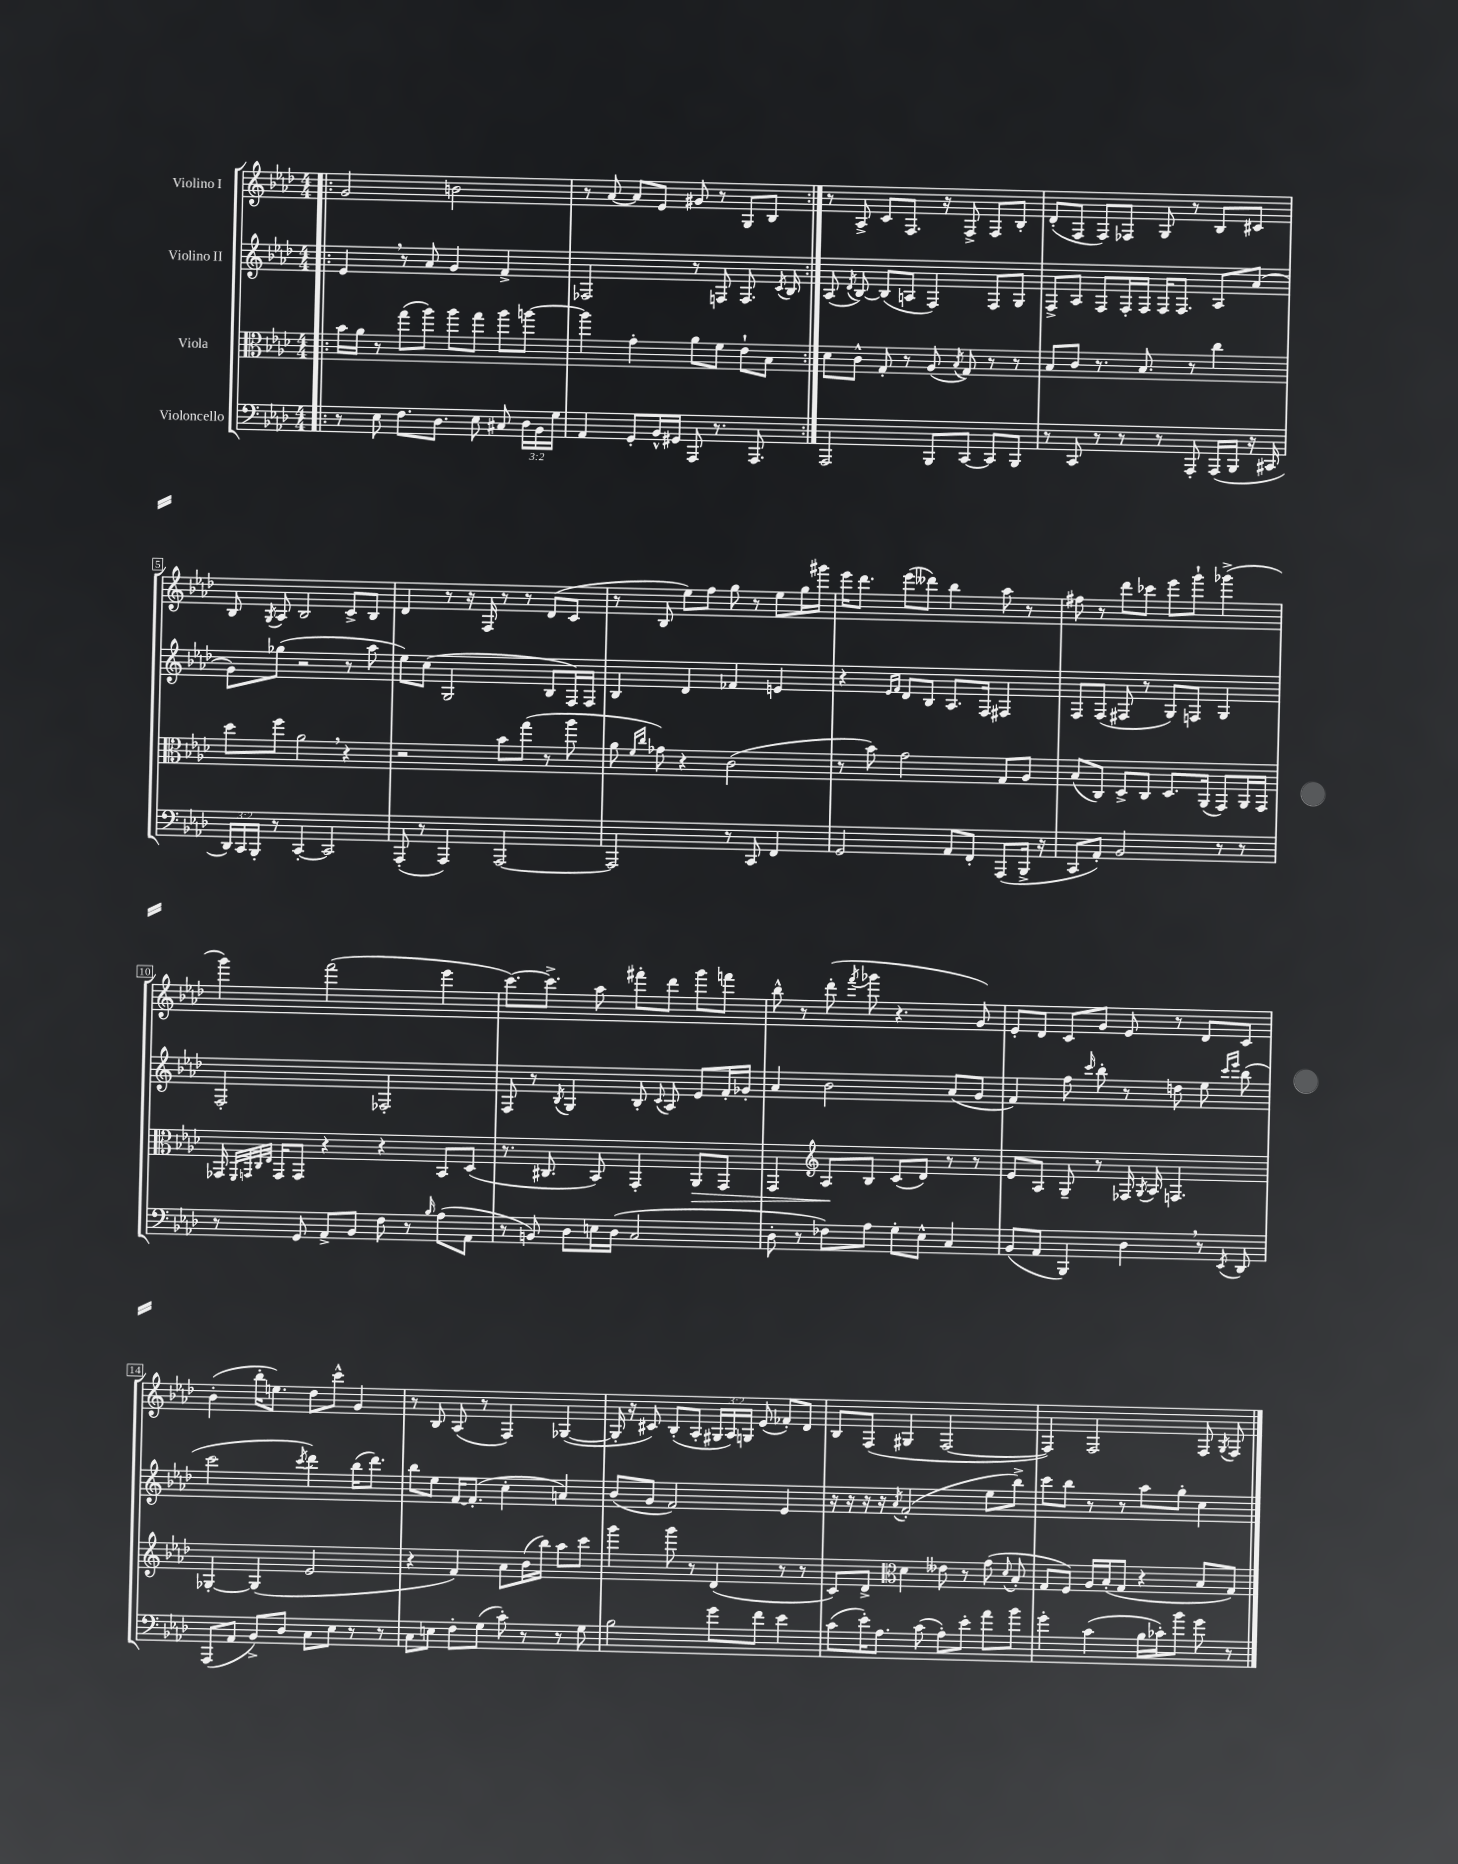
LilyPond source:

<<
\new StaffGroup <<
\new Staff = "s0" \with { instrumentName = "Violino I" } {
    \clef treble \key aes \major \numericTimeSignature \time 4/4 \override Staff.TupletNumber.text = #tuplet-number::calc-fraction-text
    \autoBeamOff \repeat volta 2 { \bar ".|:" g'2 b'2 |
    r8 aes'8~ aes'8[ ees'8] gis'8 r8 g8[ bes8] | }
    r8 aes8-> c'8[ f8.] r16 f8-> f8[ bes8]-. |
    des'8[-.( f8] f8[) fes8] g8 r8 bes8[ cis'8] |
    bes8 \acciaccatura { g8 } aes8 bes2 c'8[-> bes8] |
    des'4 r8 r16 f16 r8 r8 des'8[( c'8] |
    r8 bes8 ees''8[) f''8] g''8 r8 ees''8[ g''16 gis'''16] |
    ees'''16[ des'''8.] ees'''8[( deses'''8]) bes''4 aes''8 r8 |
    fis''8 r8 des'''8[ ces'''8] ees'''8[ g'''8]-! ges'''4->( |
    g'''4) f'''2( ees'''4 |
    c'''8.[~) c'''8.]-> aes''8 fis'''8[-. des'''8] g'''8[ f'''8] |
    bes''8-^ r8 des'''8-.( \acciaccatura { f'''8 } ges'''8 r4. g'8) |
    ees'8[-. des'8] c'8[ g'8] ees'8 r8 des'8[ c'8] |
    bes'4-.( bes''16[-. e''8.]) des''8[ c'''8]-^ g'4 |
    r8 bes8 aes8( r8 f4) ges4~( |
    ges16-. r16 cis'8) bes8[-.( aes8]-. \tuplet 3/2 { gis16[ aes16) g16] } ees'8( fes'8[-.) des'8] |
    bes8[ f8]( gis4 f2~ |
    f4) f2 f8 \acciaccatura { g8 } f8 \bar "|." |
}
\new Staff = "s1" \with { instrumentName = "Violino II" } {
    \clef treble \key aes \major \numericTimeSignature \time 4/4
    \autoBeamOff \repeat volta 2 { \bar ".|:" ees'4 \breathe r8 aes'8 g'4 f'4-> |
    fes2 r8 f8 f8. \acciaccatura { c'8 } bes16 | }
    aes8( \acciaccatura { des'8 } bes8~) bes8[( a8] f4) f8[ g8] |
    f8[-> aes8] f8[ f16-. f16] f16[ f8.] aes8[ aes'8]( |
    g'8[) ges''8]( r2 r8 aes''8 |
    ees''8[) c''8]( g2 bes8[ f16) f16] |
    bes4 des'4 fes'4 e'4 |
    r4 \grace { ees'16[ f'16] } des'8[ bes8] aes8.[ f16] fis4 |
    f8[ f8]( fis8 r8 g8[) f8] g4 |
    f2-. fes2-. |
    f8 r8 \acciaccatura { bes8 } g4 bes8-. \appoggiatura { c'8 } aes8 ees'8[ f'16-. ges'16]-. |
    aes'4 bes'2 aes'8[( g'8] |
    f'4) f''8 \grace { c'''16 } bes''8-. r8 d''8 ees''8 \grace { c'''16[ ees'''16] } bes''8( |
    c'''2 \acciaccatura { c'''8 } des'''4) bes''16[( des'''8.]) |
    bes''8[ ees''8] f'16[~ f'8.]-.( c''4-. a'4) |
    bes'8[( g'8] f'2) ees'4 |
    r16 r16 r16 r16 \acciaccatura { aes'8 } f'2-.( ees''8[ bes''8]->) |
    c'''8[ bes''8] r8 r8 aes''8[ g''8]-. c''4 \bar "|." |
}
\new Staff = "s2" \with { instrumentName = "Viola" } {
    \clef alto \key aes \major \numericTimeSignature \time 4/4
    \autoBeamOff \repeat volta 2 { \bar ".|:" bes'16[ aes'16] r8 g''8[( aes''8]) aes''8[ g''8] aes''8[ a''8]~ |
    a''4 g'4-. aes'8[ f'8] ees'8[-! bes8] | }
    des'8[ c'8]-^ g8-. r8 aes8( \acciaccatura { bes8 } g8) r8 r8 |
    bes8[ c'8] r8. bes8. r8 c''4 |
    des''8[ f''8] aes'2 \breathe r4 |
    r2 bes'8[ g''8]( r8 aes''8 |
    aes'8 \grace { f'16[ c''16] } ges'8) r4 c'2( |
    r8 bes'8) g'2 g8[ aes8] |
    bes8[( c8]) des8[-> c8] des8.[ aes,16]( g,8[) aes,16 g,16] |
    ges,16 \grace { f,32[ g,32 c32 ees32] } g,16[ g,8] r4 r4 bes,8[ des8]( |
    r8. cis8. bes,8) g,4-. aes,8[\> g,8] |
    g,4 \clef treble aes8[\! bes8] c'8[( des'8]) r8 r8 |
    ees'8[ aes8] g8-- r8 fes16 \acciaccatura { g8 } aes16 f4. |
    ges4~-. ges4( ees'2 |
    r4 f'4) aes'8[ bes'16( bes''16]) aes''8[ c'''8] |
    g'''4 g'''8 r8 des'4( r8 r8 |
    c'8[) des'8]-> \clef alto des'4 eeses'8 r8 g'8( \appoggiatura { des'8 } bes8-. |
    g8[ f8]) aes16[ bes16-.( g8] r4 bes8[ g8]) \bar "|." |
}
\new Staff = "s3" \with { instrumentName = "Violoncello" } {
    \clef bass \key aes \major \numericTimeSignature \time 4/4 \override Staff.TupletNumber.text = #tuplet-number::calc-fraction-text
    \autoBeamOff \repeat volta 2 { \bar ".|:" r8 ees8 f8.[ des8.] ees8 cis8 \tuplet 3/2 { des16[ bes,16 g16] } |
    aes,4 g,8[-. bes,16-^ gis,16] aes,,8 r8. aes,,8. | }
    aes,,2 bes,,8[ c,8]~ c,8[ bes,,8] |
    r8 c,8 r8 r8 r8 aes,,8-. aes,,16[( bes,,16] r16 cis,16 |
    \tuplet 3/2 { des,16[) c,16 bes,,16]-. } r8 c,4~-. c,2 |
    aes,,8-.( r8 aes,,4) aes,,2~ |
    aes,,2 r8 c,8 f,4 |
    g,2 aes,8[ f,8]-. aes,,8[( bes,,16]-> r16 |
    c,8[ aes,8]-.) bes,2 r8 r8 |
    r8 g,8 aes,8[-> bes,8] f8 r8 \grace { bes16 } aes8[( aes,8] |
    r8 b,8) des8[ e16 des16]( c2 |
    des8-. r8 fes8[) aes8] g8[-. ees8]-^ c4 |
    bes,8[( aes,8] bes,,4) des4 \breathe r8 \acciaccatura { ees,8 } des,8 |
    aes,,8[( aes,8] bes,8[->) des8] c8[ ees8] r8 r8 |
    c8[ e8] f8[-. g8]( c'8-.) r8 r8 g8 |
    bes2 g'8[ f'8] ees'4 |
    c'8[( ees'16-.) aes8.] c'8( aes8[-.) ees'8]-. aes'8[ bes'8] |
    g'4-. c'4( bes16[ ces'16-.) bes'8] g'8 r8 \bar "|." |
}
>>
>>
\layout { \context { \Score \override BarNumber.stencil = #(make-stencil-boxer 0.1 0.3 ly:text-interface::print) } }
